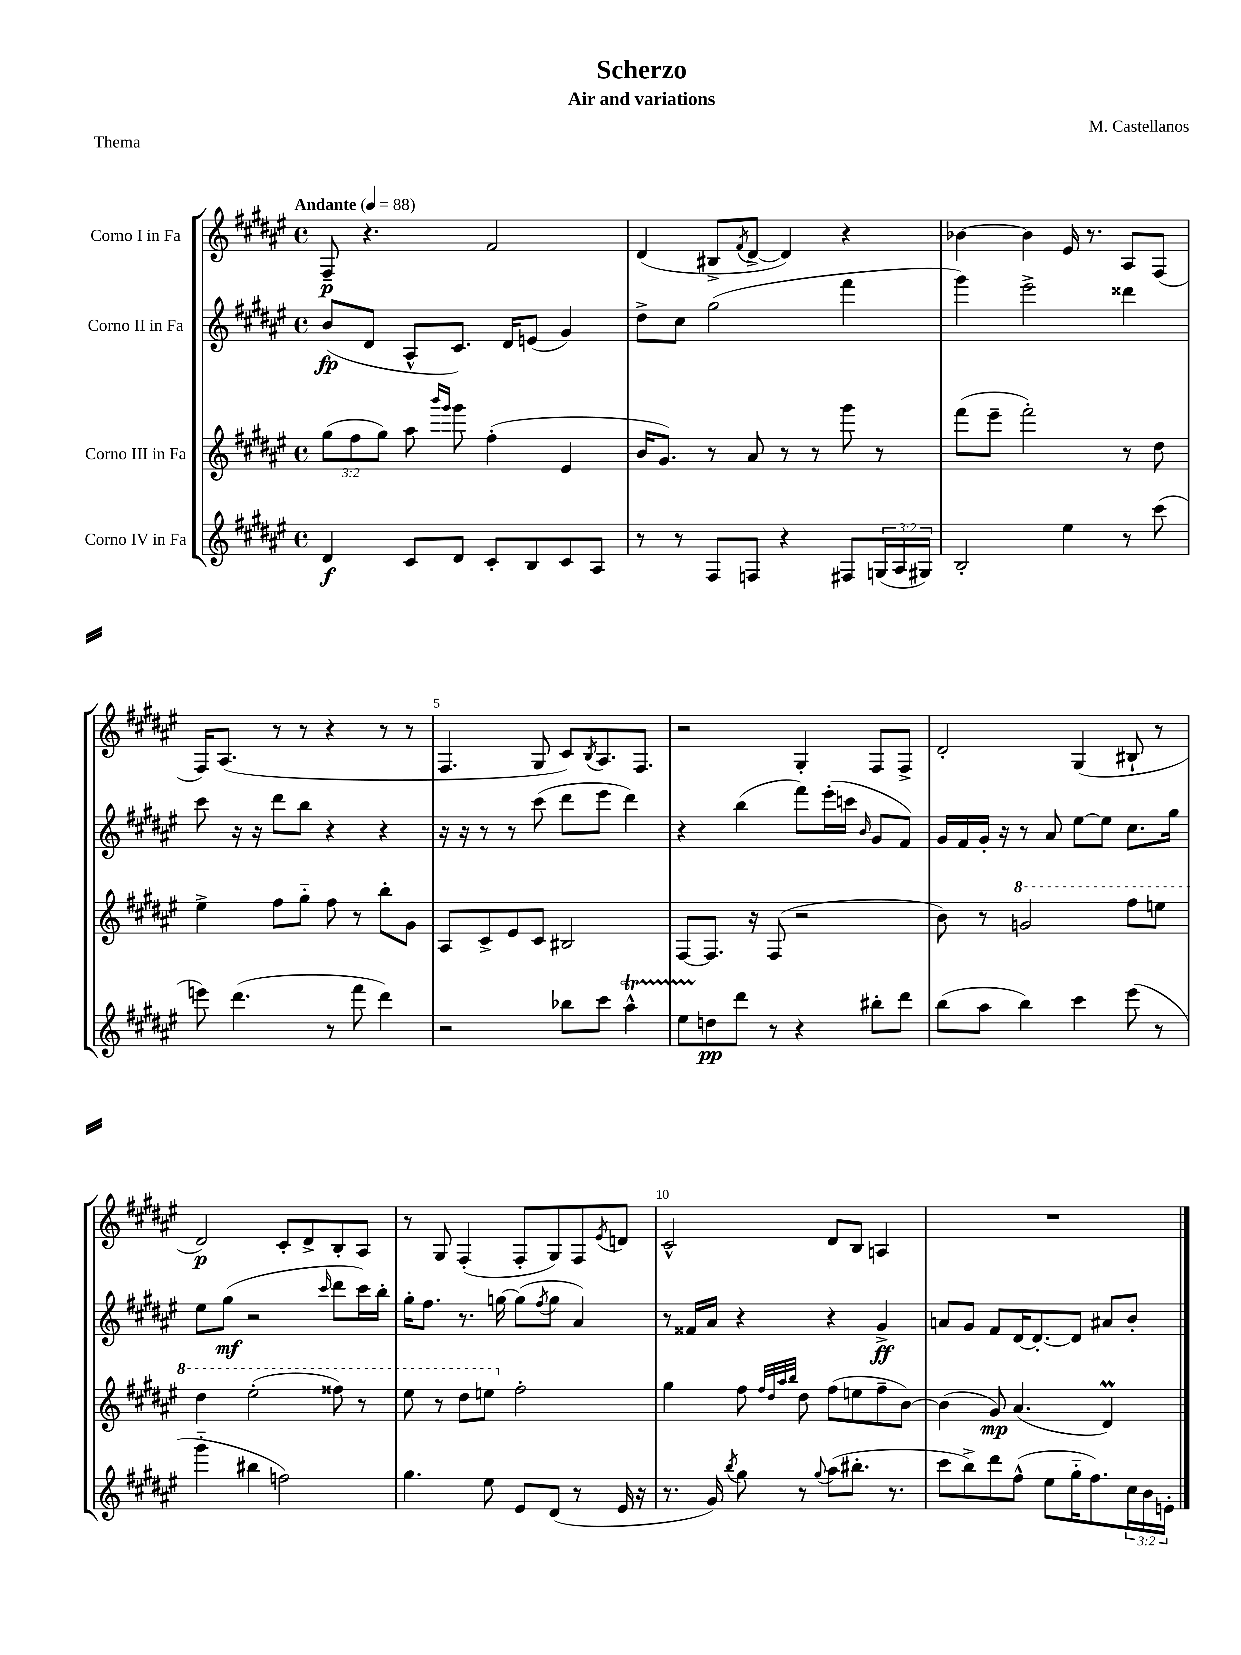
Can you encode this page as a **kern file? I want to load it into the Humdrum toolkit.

**kern	**dynam	**kern	**dynam	**kern	**dynam	**kern	**dynam
*part4	*part4	*part3	*part3	*part2	*part2	*part1	*part1
*staff4	*staff4	*staff3	*staff3	*staff2	*staff2	*staff1	*staff1
*I"Corno IV in Fa	*	*I"Corno III in Fa	*	*I"Corno II in Fa	*	*I"Corno I in Fa	*
*clefG2	*	*clefG2	*	*clefG2	*	*clefG2	*
*k[f#c#g#d#a#e#]	*	*k[f#c#g#d#a#e#]	*	*k[f#c#g#d#a#e#]	*	*k[f#c#g#d#a#e#]	*
*M4/4	*	*M4/4	*	*M4/4	*	*M4/4	*
*met(c)	*	*met(c)	*	*met(c)	*	*met(c)	*
*MM88	*	*MM88	*	*MM88	*	*MM88	*
=1	=1	=1	=1	=1	=1	=1	=1
!	!	!	!	!	!	!LO:TX:a:B:t=Andante	!
4d#/	f	(12gg#\L	.	(8b/L	fp	8F#~/	p
.	.	12ff#\	.	.	.	.	.
.	.	.	.	8d#/J	.	4.r	.
.	.	12gg#\J)	.	.	.	.	.
8c#/L	.	8aa#\	.	8A#^^/L	.	.	.
.	.	16qqbbb/LL	.	.	.	.	.
.	.	16qqggg#/JJ	.	.	.	.	.
8d#/J	.	8ggg#\	.	8.c#/J)	.	.	.
8c#'/L	.	(4ff#'\	.	.	.	2f#/	.
.	.	.	.	16d#/KL	.	.	.
8B/	.	.	.	(8en/J	.	.	.
8c#/	.	4e#/	.	4g#/)	.	.	.
8A#/J	.	.	.	.	.	.	.
=2	=2	=2	=2	=2	=2	=2	=2
8r	.	16b/KL	.	8dd#^\L	.	(4d#/	.
.	.	8.g#/J)	.	.	.	.	.
8r	.	.	.	8cc#\J	.	.	.
8F#/L	.	8r	.	(2gg#\	.	8B#X^/L	.
.	.	.	.	.	.	8qf#/	.
8Fn/J	.	8a#/	.	.	.	[8d#^/J	.
4r	.	8r	.	.	.	4d#/])	.
.	.	8r	.	.	.	.	.
8F#X/L	.	8ggg#\	.	4fff#\	.	4r	.
(24Gn/L	.	8r	.	.	.	.	.
24A#/	.	.	.	.	.	.	.
24G#X/JJ)	.	.	.	.	.	.	.
=3	=3	=3	=3	=3	=3	=3	=3
2B'/	.	(8fff#\L	.	4ggg#\)	.	[4b-X\	.
.	.	8eee#~\J	.	.	.	.	.
.	.	2fff#'\)	.	2eee#^\	.	4b-\]	.
4ee#\	.	.	.	.	.	16e#/	.
.	.	.	.	.	.	8.r	.
8r	.	8r	.	4ddd##X\	.	8A#/L	.
(8ccc#\	.	8dd#\	.	.	.	(8F#/J	.
!!LO:LB:g=z
=4	=4	=4	=4	=4	=4	=4	=4
8eeen\)	.	4ee#^\	.	8ccc#\	.	16F#/KL)	.
.	.	.	.	.	.	(8.A#/J	.
(4.ddd#\	.	.	.	16r	.	.	.
.	.	.	.	16r	.	.	.
.	.	8ff#\L	.	8ddd#\L	.	8r	.
.	.	8gg#\J	.	8bb\J	.	8r	.
8r	.	8ff#\	.	4r	.	4r	.
8fff#\	.	8r	.	.	.	.	.
4ddd#\)	.	8bb'\L	.	4r	.	8r	.
.	.	8g#\J	.	.	.	8r	.
=5	=5	=5	=5	=5	=5	=5	=5
2r	.	8A#/L	.	16r	.	4.F#/	.
.	.	.	.	16r	.	.	.
.	.	8c#^/	.	8r	.	.	.
.	.	8e#/	.	8r	.	.	.
.	.	8c#/J	.	(8ccc#\	.	8G#/	.
8bb-X\L	.	2B#X/	.	8ddd#\L	.	8c#/L)	.
.	.	.	.	.	.	8qB/	.
8ccc#\J	.	.	.	8eee#\J	.	8.A#/	.
4aa#t^^\	.	.	.	4ddd#\)	.	.	.
.	.	.	.	.	.	8.F#/J	.
=6	=6	=6	=6	=6	=6	=6	=6
8ee#TTT\L	.	[8F#/L	.	4r	.	2r	.
8ddn\	pp	8.F#/J]	.	.	.	.	.
8ddd#\J	.	.	.	(4bb\	.	.	.
.	.	16r	.	.	.	.	.
8r	.	(8F#/	.	.	.	.	.
4r	.	2r	.	8fff#\L)	.	4G#'/	.
.	.	.	.	(16eee#'\L	.	.	.
.	.	.	.	16cccn\JJ	.	.	.
.	.	.	.	16qqb/	.	.	.
8bb#X'\L	.	.	.	8g#/L	.	8F#/L	.
8ddd#\J	.	.	.	8f#/J)	.	8F#^/J	.
=7	=7	=7	=7	=7	=7	=7	=7
(8bb\L	.	8b\)	.	16g#/LL	.	2d#'/	.
.	.	.	.	16f#/	.	.	.
8aa#\J	.	8r	.	16g#'/JJ	.	.	.
.	.	.	.	16r	.	.	.
*	*	*8va	*	*	*	*	*
4bb\)	.	2ggn/	.	8r	.	.	.
.	.	.	.	8a#/	.	.	.
4ccc#\	.	.	.	[8ee#\L	.	(4G#/	.
.	.	.	.	8ee#\J]	.	.	.
(8eee#\	.	8fff#\L	.	8.cc#\L	.	8B#X`/	.
8r	.	8eeen\J	.	.	.	8r	.
.	.	.	.	16gg#\Jk	.	.	.
!!LO:LB:g=z
=8	=8	=8	=8	=8	=8	=8	=8
4ggg#\	.	4ddd#\	.	8ee#\L	.	2d#/)	p
.	.	.	.	(8gg#\J	mf	.	.
4bb#X\	.	(2eee#'\	.	2r	.	.	.
2ffn\)	.	.	.	.	.	8c#'/L	.
.	.	.	.	.	.	8d#^/	.
.	.	.	.	16qqccc#/	.	.	.
.	.	8fff##X\)	.	8ddd#\L	.	8B'/	.
.	.	8r	.	16ccc#\L)	.	8A#/J	.
.	.	.	.	16bb'\JJ	.	.	.
=9	=9	=9	=9	=9	=9	=9	=9
4.gg#\	.	8eee#\	.	16gg#'\KL	.	8r	.
.	.	.	.	8.ff#\J	.	.	.
.	.	8r	.	.	.	8G#/	.
.	.	8ddd#\L	.	8.r	.	(4F#'/	.
8ee#\	.	8eeen\J	.	.	.	.	.
.	.	.	.	[16ggn\	.	.	.
*	*	*X8va	*	*	*	*	*
8e#/L	.	2ff#'\	.	(8gg\L]	.	8F#'/L	.
.	.	.	.	8qff#/	.	.	.
(8d#/J	.	.	.	8gg\J	.	8G#/)	.
8r	.	.	.	4a#/)	.	8F#/	.
.	.	.	.	.	.	8qe#/	.
16e#/	.	.	.	.	.	8dn/J	.
16r	.	.	.	.	.	.	.
=10	=10	=10	=10	=10	=10	=10	=10
8.r	.	4gg#\	.	8r	.	2c#^^/	.
.	.	.	.	16f##X/LL	.	.	.
16g#/)	.	.	.	16a#/JJ	.	.	.
8qbb/	.	.	.	.	.	.	.
8gg#\	.	8ff#\	.	4r	.	.	.
.	.	32qqff#/LLL	.	.	.	.	.
.	.	32qqdd#/	.	.	.	.	.
.	.	32qqaa#/	.	.	.	.	.
.	.	32qqbb/JJJ	.	.	.	.	.
8r	.	8dd#\	.	.	.	.	.
8qqgg#/	.	.	.	.	.	.	.
(8aa#\L	.	(8ff#\L	.	4r	.	8d#/L	.
8.bb#X'\J	.	8een\	.	.	.	8B/J	.
.	.	8ff#~\	.	4g#^/	ff	4An/	.
8.r	.	.	.	.	.	.	.
.	.	[8b\J)	.	.	.	.	.
=11	=11	=11	=11	=11	=11	=11	=11
8ccc#\L	.	(4b\]	.	8an/L	.	1r	.
8bb^\)	.	.	.	8g#/J	.	.	.
8ddd#\	.	8g#/)	mp	8f#/L	.	.	.
(8ff#^^\J	.	(4.a#/	.	[16d#/K	.	.	.
.	.	.	.	8.d#'/_	.	.	.
8ee#\L	.	.	.	.	.	.	.
16gg#\K	.	.	.	8d#/J]	.	.	.
8.ff#\)	.	.	.	.	.	.	.
.	.	4d#M/)	.	8a#X/L	.	.	.
24cc#\L	.	.	.	8b'/J	.	.	.
24b\	.	.	.	.	.	.	.
24en'\JJ	.	.	.	.	.	.	.
==	==	==	==	==	==	==	==
*-	*-	*-	*-	*-	*-	*-	*-
